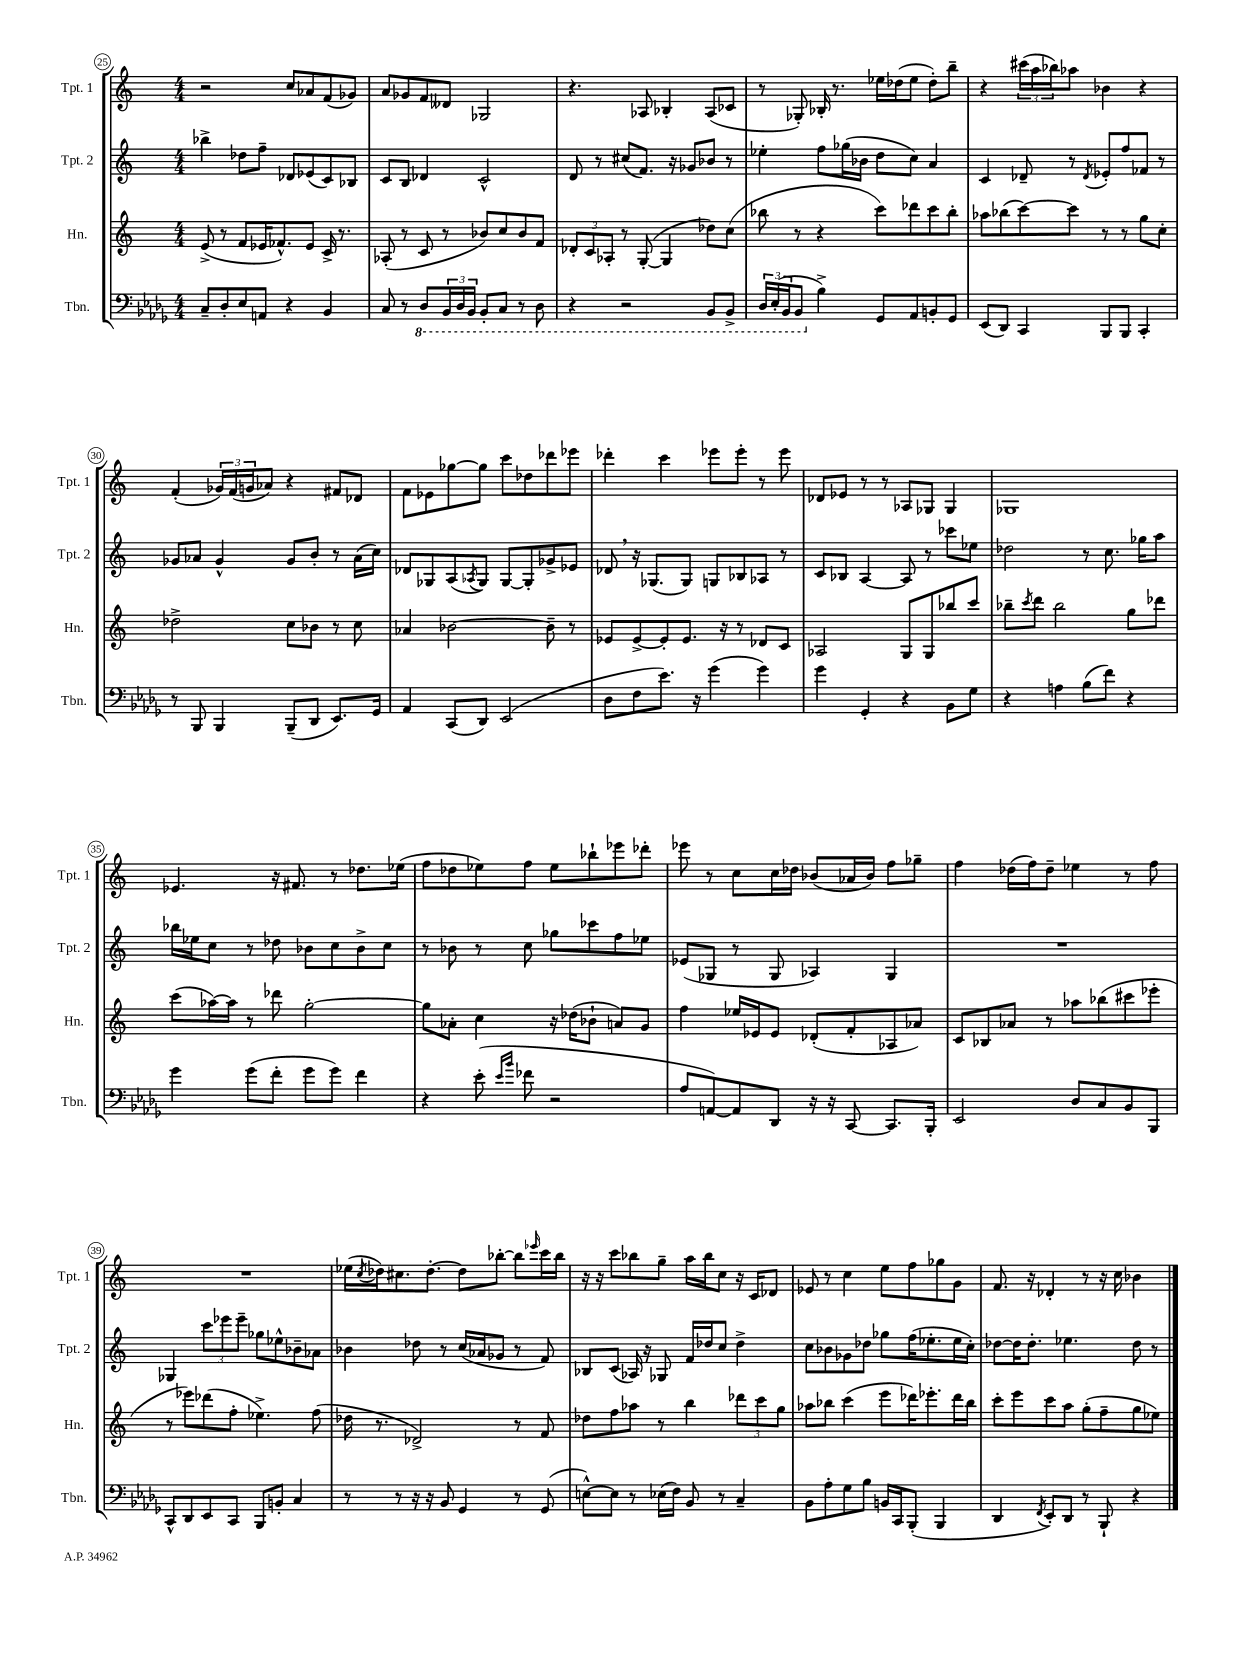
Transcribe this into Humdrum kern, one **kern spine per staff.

**kern	**kern	**kern	**kern
*staff4	*staff3	*staff2	*staff1
*clefF4	*clefG2	*clefG2	*clefG2
*k[b-e-a-d-g-]	*k[]	*k[]	*k[]
*M4/4	*M4/4	*M4/4	*M4/4
8C~	(8e^	4bb-^	2r
8D-'	8r	.	.
8E-	8f	8dd-	.
8AA	16e-	8ff~	.
.	8.f-^^)	.	.
4r	.	8d-	8cc
.	8e-	(8e-	8a-
4BB-	16c^	8c)	(8f
.	8.r	.	.
.	.	8B-	8g-)
=	=	=	=
8C	(8A-'	8c	8a
8r	8r	8B	8g-
8DD-	8c	4d-	8f
24BBB-	8r	.	8d--
24DD-	.	.	.
24BBB-	.	.	.
8BBB-'	8b-)	2c^^	2G-
8CC	8cc	.	.
8r	8b-	.	.
8DD-	8f	.	.
=	=	=	=
4r	12d-'	8d	4.r
.	12c	.	.
.	.	8r	.
.	12A-'	.	.
2r	8r	(8cc#	.
.	([8G'	8.f)	8A-
.	4G]	.	4B-'
.	.	16r	.
.	.	8g-	.
8BBB-	8dd-)	8b-	(8A-
8BBB-^	(8cc	8r	8c-
=	=	=	=
24DD-	8bb-	4ee-'	8r
(24EE-'	.	.	.
24BBB-	.	.	.
8BBB-	8r	.	8G-')
4B-^)	4r	8ff	16B-'
.	.	.	8.r
.	.	(16gg-	.
.	.	16b-	.
8GG-	8ccc)	8dd	16ee-
.	.	.	(16dd-
8AA-	8ddd-	8cc)	8ee-
8BB'	8ccc	4a	8dd-')
8GG-	8bb-'	.	8bb~
=	=	=	=
(8EE-	8aa-	4c	4r
8DD-)	(8bb-	.	.
4CC	[8ccc)	8d-~	(24ccc#
.	.	.	24aa
.	.	.	24bb-)
.	8ccc]	8r	8aa-
.	.	8qd-	.
8BBB-	8r	8e-'	4b-
8BBB-	8r	8ff	.
4CC'	8gg	8f-	4r
.	8cc'	8r	.
=	=	=	=
8r	2dd-^	8g-	(4f'
8BBB-	.	8a-	.
4BBB-	.	4g-^^	24g-)
.	.	.	(24f
.	.	.	24g
.	.	.	8a-)
(8BBB-~	8cc	8g-	4r
8DD-	8b-	8b'	.
8.EE-)	8r	8r	8f#
.	8cc	(16a-	8d-
16GG-	.	16cc)	.
=	=	=	=
4AA-	4a-	8d-	8f
.	.	8G-	8e-
(8CC	[2b-	(8A	[8gg-
.	.	8qA-	.
8DD-)	.	8G-)	8gg-]
(2EE-	.	[8G-	8ccc
.	.	8G-']	8dd-
.	8b-~]	8g-^	8ddd-
.	8r	8e-	8eee-
=	=	=	=
8D-	8e-	8d-	4ddd-'
8F	[8e-^	16r	.
.	.	(8.G-	.
8.e-)	8e-']	.	4ccc
.	8.e-	8G-)	.
16r	.	.	.
(4g-	.	8G	8eee-
.	16r	.	.
.	8r	8B-	8eee-'
4g-)	8d-	8A-	8r
.	8c	8r	8eee-
=	=	=	=
4g-	2A-	8c	8d-
.	.	8B-	8e-
4GG-'	.	[4A	8r
.	.	.	8r
4r	8G	8A]	8A-
.	8G	8r	8G-
8BB-	8bb-	8ccc-	4G-
8G-	8ccc	8ee-	.
=	=	=	=
4r	8bb-~	2dd-	1G-
.	8qccc	.	.
.	8ddd	.	.
4A	2bb-	.	.
(8B-	.	8r	.
8f)	.	8.cc	.
4r	8gg	.	.
.	.	16gg-	.
.	8ddd-	8aa	.
=	=	=	=
4g-	(8ccc	16bb-	4.e-
.	.	16ee-	.
.	[16aa-)	8cc	.
.	16aa-]	.	.
(8g-	8r	8r	.
8f'	8ddd-	8dd-	16r
.	.	.	8.f#
8g-	[2gg'	8b-	.
8g-)	.	8cc	8r
4f	.	8b-^	8.dd-
.	.	8cc	.
.	.	.	(16ee-
=	=	=	=
4r	8gg]	8r	8ff
.	8a-'	8b-	8dd-
(8e-'	4cc	8r	8ee-)
16qqe-	.	.	.
16qqb-	.	.	.
8f-	.	8cc	8ff
2r	16r	8gg-	8ee-
.	(16dd-	.	.
.	8b-`	8ccc-	8bb-`
.	8a)	8ff	8eee-
.	8g	8ee-	8ddd-'
=	=	=	=
8A-	4ff	(8e-	8eee-
[8AA)	.	8G-	8r
8AA]	16ee-	8r	8cc
.	16e-	.	.
8DD-	8e-	8G-	16cc
.	.	.	16dd-
16r	(8d-'	4A-)	(8b-
16r	.	.	.
[8CC	8f'	.	16a-
.	.	.	16b-)
8.CC]	8A-	4G-	8ff
.	8a-)	.	8gg-~
16BBB-'	.	.	.
=	=	=	=
2EE-	8c	1r	4ff
.	8B-	.	.
.	8a-	.	(16dd-
.	.	.	16ff)
.	8r	.	8dd-~
8D-	8aa-	.	4ee-
8C	(8bb-	.	.
8BB-	8ccc#	.	8r
8BBB-	8eee-'	.	8ff
=	=	=	=
8CC^^	8r	4G-	1r
8DD-	8eee-)	.	.
8EE-	(8ddd-	12ccc	.
.	.	12eee-	.
8CC	8ff'	.	.
.	.	12eee-~	.
8BBB-	4.ee-^)	8gg-	.
8BB'	.	8ee-^^	.
4C	.	8b-~	.
.	(8ff	8a-	.
=	=	=	=
8r	16dd-	4b-	(16ee-
.	.	.	8qcc
.	8.r	.	16dd-)
8r	.	.	8.cc#
16r	2d-^)	8dd-	.
16r	.	.	[8.dd-'
8BB-	.	8r	.
4GG-	.	(16cc	8dd-]
.	.	16a-	.
.	.	8g-	[8bb-'
8r	8r	8r	8bb-]
.	.	.	16qqeee-
(8GG-	8f	8f)	16ccc
.	.	.	16bb-
=	=	=	=
[8E^^)	8dd-	8B-	16r
.	.	.	16r
8E]	8ff	(8c	8ccc
8r	8aa-	16A-)	8bb-
.	.	16r	.
(16E-	8r	8G-	8gg~
16F)	.	.	.
8BB-	4bb	16f	16aa
.	.	16dd-	16bb-
8r	.	8cc	8cc
4C~	12ddd-	4dd-^	16r
.	.	.	16c
.	12ccc	.	.
.	.	.	8d-
.	12gg	.	.
=	=	=	=
8BB-	8aa-	8cc	8e-
8A-'	8bb-	8b-	8r
8G-	(4ccc	8g-	4cc
8B-	.	8dd-	.
16BB	8eee	8gg-	8ee
16CC	.	.	.
(8BBB-'	16ddd-)	(16ff	8ff
.	8.eee-'	8.ee-'	.
4BBB-	.	.	8gg-
.	16ddd-	16ee-	8g
.	16bb-	16cc')	.
=	=	=	=
4DD-	8ccc'	[8dd-	8.f
.	8eee	16dd-]	.
.	.	8.dd-'	16r
8qFF	.	.	.
8EE-')	8ccc	.	4d-'
8DD-	8aa	4.ee-	.
8r	(8gg'	.	8r
8BBB-`	8ff~	.	16r
.	.	.	16cc
4r	8gg	8dd-	4b-
.	8ee-)	8r	.
==	==	==	==
*-	*-	*-	*-
